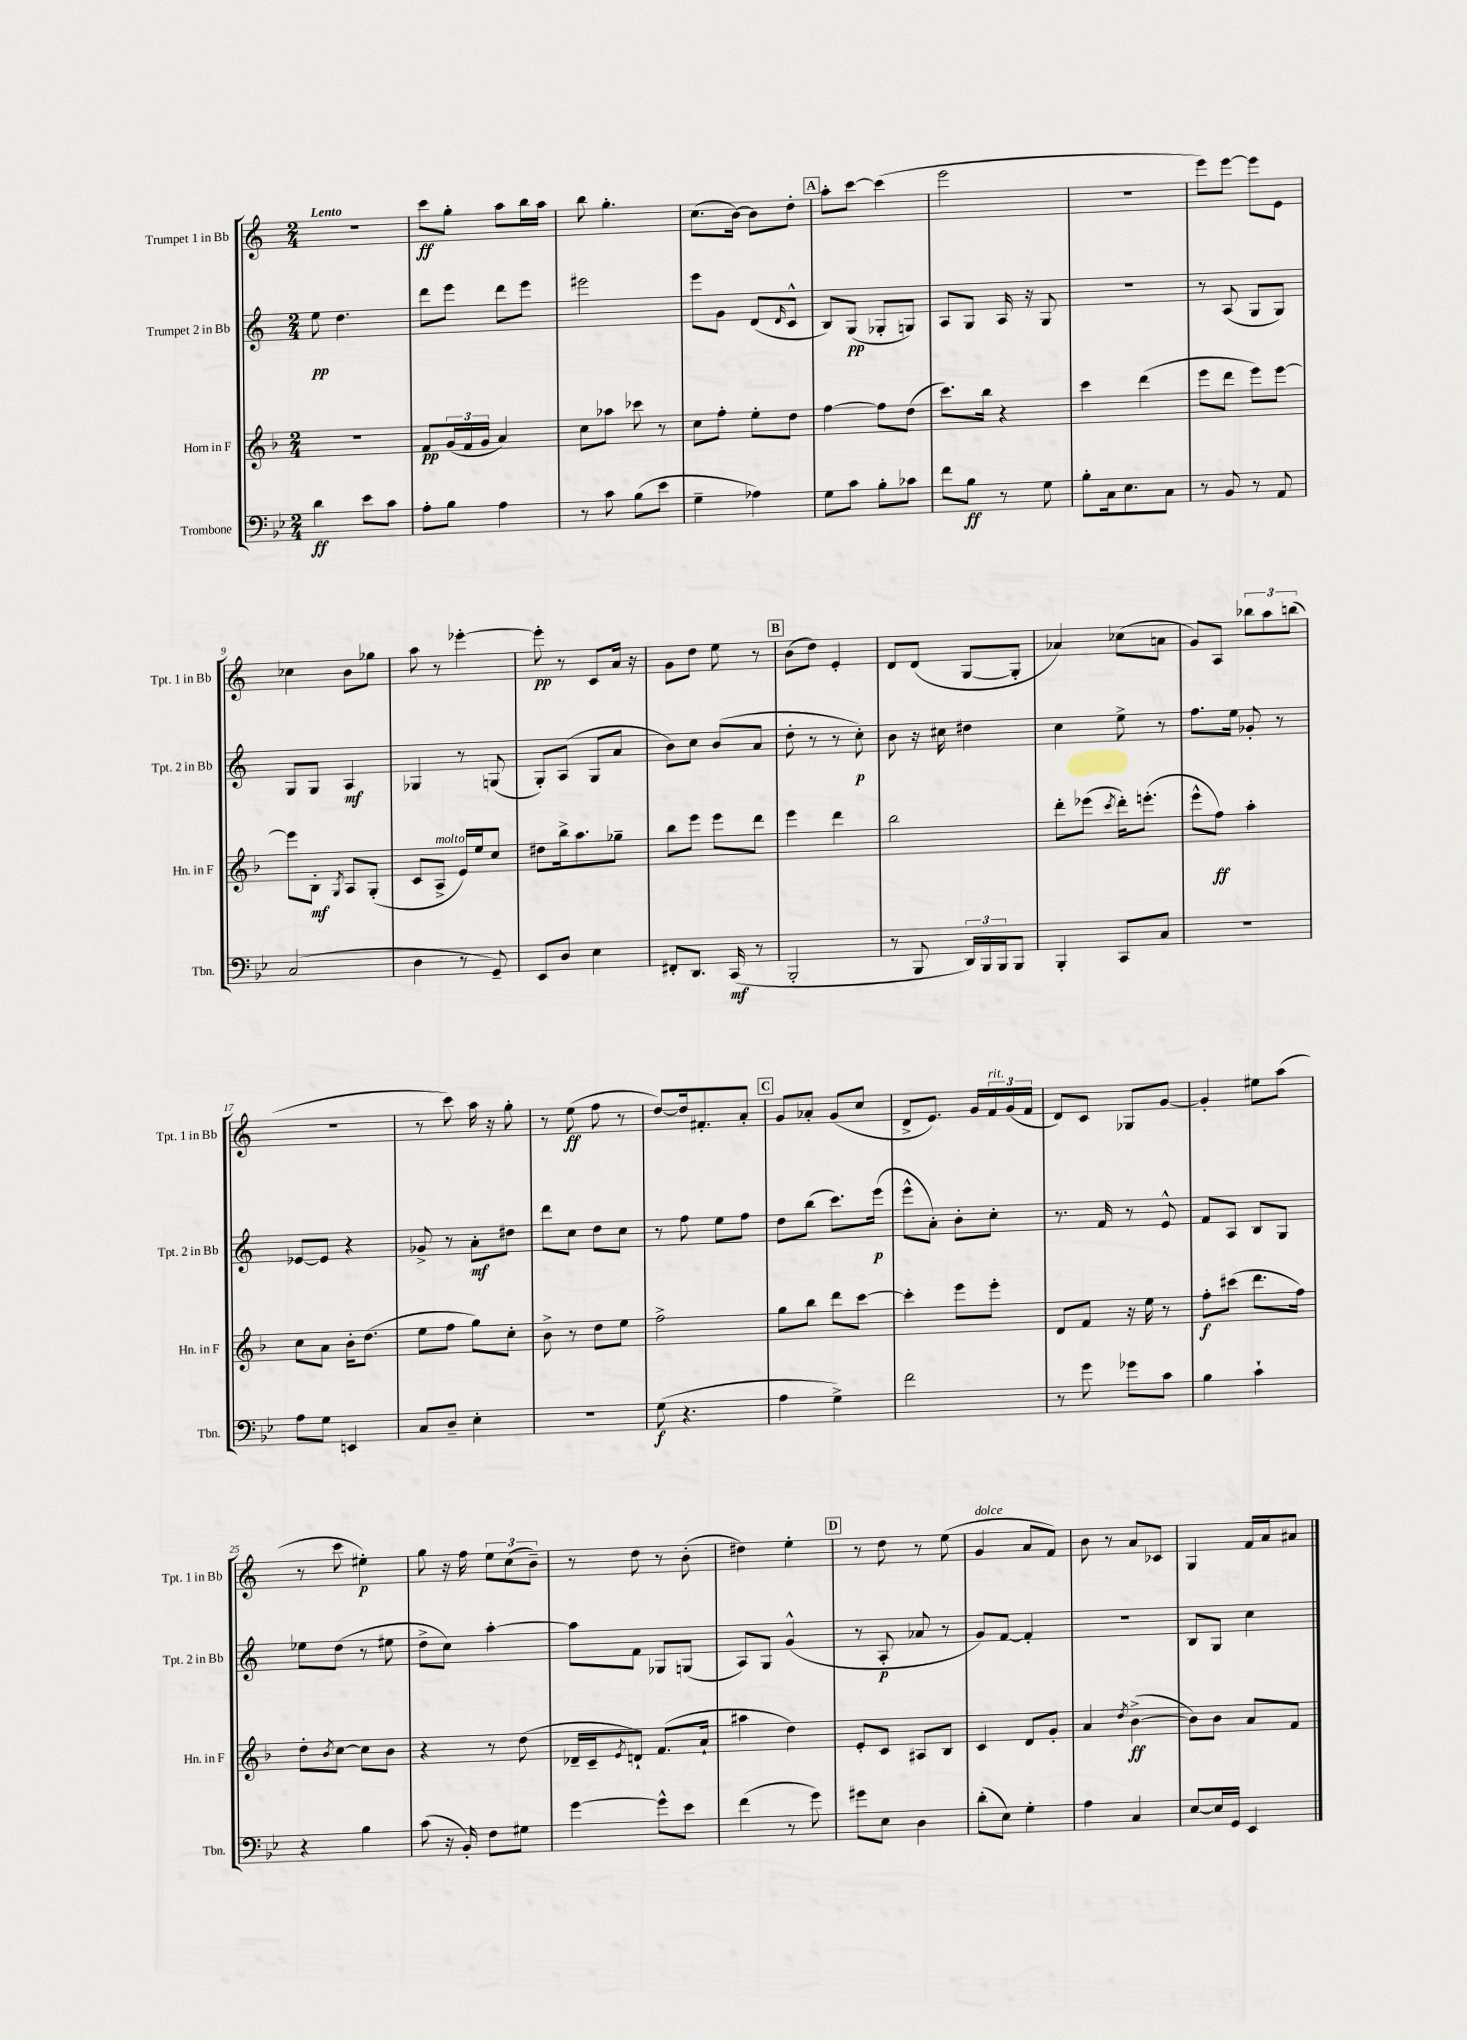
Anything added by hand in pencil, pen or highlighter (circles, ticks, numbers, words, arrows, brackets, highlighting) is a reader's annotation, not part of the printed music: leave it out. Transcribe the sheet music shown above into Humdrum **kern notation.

**kern	**kern	**kern	**kern
*staff4	*staff3	*staff2	*staff1
*clefF4	*clefG2	*clefG2	*clefG2
*k[b-e-]	*k[b-]	*k[]	*k[]
*M2/4	*M2/4	*M2/4	*M2/4
4d	2r	8ee	2r
.	.	4.dd	.
8e-	.	.	.
8c	.	.	.
=	=	=	=
8A'	8f	8ddd	8ccc
8B-	(24g	8eee	8gg'
.	24f	.	.
.	24g	.	.
4A	4a)	8ddd	8aa
.	.	8eee	16bb
.	.	.	16aa
=	=	=	=
8r	8cc	2eee#	8bb
8c	8aa-	.	4.gg'
(8B-	8ccc-	.	.
8e-	8r	.	.
=	=	=	=
4G~	8cc	8eee	(8.cc
.	8ff'	8g	.
.	.	.	[16b)
4A-)	8ee'	(8d	8b]
.	.	16qqd	.
.	8dd	8c^^	8dd'
=	=	=	=
8G	[4ff	8B)	8aa'
8c	.	(8G	[8ccc
8B-'	8ff]	8G-'	(4ccc]
8c-	(8dd	8G)	.
=	=	=	=
8f	8.ccc)	8A	2eee
8B-	.	8G	.
.	16bb-	.	.
8r	4r	16A	.
.	.	16r	.
8G	.	8G	.
=	=	=	=
8B-'	4ccc	2r	2r
16C	.	.	.
8.E-	.	.	.
.	(4ddd	.	.
8C	.	.	.
=	=	=	=
8r	8eee	8r	8eee)
8BB-	8ddd	(8A	[8eee
8r	8eee)	8G	8eee]
8AA	[8eee	8G)	8e
=	=	=	=
(2C	8eee]	8G	4cc-
.	8B-'	8G	.
.	8qG	.	.
.	8A	4A	8b
.	(8G'	.	8gg-
=	=	=	=
4D	8c	4G-	8aa
.	8A^	.	8r
8r	16e)	8r	[4eee-'
.	16ee	.	.
8GG~)	8cc	(8G	.
=	=	=	=
8EE-	8dd#	8G')	8eee-']
8D	16bb-^	(8A	8r
.	8.aa	.	.
4E-	.	8G	8c
.	8gg-~	8a	16a
.	.	.	16r
=	=	=	=
8FF#'	8bb-	8b)	8g
8.DD	8eee	8cc	8dd
.	8eee	(8b	8ee
(16CC	.	.	.
8r	8ddd	8a	8r
=	=	=	=
2BBB-'	4eee	8dd'	(8b
.	.	8r	8dd)
.	4ddd	8r	4e'
.	.	8cc')	.
=	=	=	=
8r	2bb-	8b	8d
8BBB-	.	16r	(8d
.	.	16cc#	.
24DD)	.	4dd#	[8G
24BBB-	.	.	.
24BBB-	.	.	.
8BBB-	.	.	8G']
=	=	=	=
4BBB-'	8ddd'	4cc	4a-)
.	(8eee-	.	.
.	8qccc	.	.
8CC	16ddd')	8ee^	(8cc-
.	(8.eee'	.	.
8C	.	8r	8a
=	=	=	=
2r	8eee^^	8.ff	8g)
.	8ff)	.	8A
.	.	16ee	.
.	4aa'	8g-'	12bb-
.	.	.	12aa
.	.	8r	.
.	.	.	(12bb
=	=	=	=
8A	8cc	[8e-	2r
8G	8a	8e-]	.
4EE	16b-'	4r	.
.	(8.dd	.	.
=	=	=	=
8C	8ee	8g-^	8r
8D~	8ff	8r	8ccc)
4E-'	8gg)	8a'	16aa
.	.	.	16r
.	8cc'	8dd#	8gg'
=	=	=	=
2r	8b-^	8ddd	8r
.	8r	8cc	(8ee
.	8dd	8dd	8ff
.	8ee	8cc	8r
=	=	=	=
(8G	2ff^	8r	[8dd)
4.r	.	8ff	16dd]
.	.	.	8.f#'
.	.	8ee	.
.	.	8ff	8a'
=	=	=	=
4A	8gg	8dd	8g
.	8bb-	(8bb	8a-'
4G^)	8ddd	8.ccc)	(8g
.	[8ccc	.	8cc
.	.	(16eee	.
=	=	=	=
2f	4ccc']	8eee^^	8d^
.	.	8a')	8.e)
.	8eee	8b'	.
.	.	.	16g
.	8eee'	8cc'	24f
.	.	.	(24g
.	.	.	24f
=	=	=	=
8r	8d	8.r	8d)
8g	8f	.	8c
.	.	16f	.
8g-	16r	8r	8G-
.	16ee	.	.
8c	8r	8e^^	[8g
=	=	=	=
4B-	8ff'	8f	4g']
.	(8ccc#	8A	.
4c`	8.ddd	8B	8ee#
.	.	8G	(8aa
.	16ff)	.	.
=	=	=	=
4r	8dd'	8ee-	8r
.	8qb-	.	.
.	[8cc	(8dd	8ccc
4B-	8cc]	8r	4ee#')
.	8b-	8ee#	.
=	=	=	=
(8c	4r	8dd^	8gg
16r	.	8cc)	16r
16BB-')	.	.	16ff
8F	8r	[4aa'	12ee
.	.	.	(12cc
8G#	(8dd	.	.
.	.	.	12b~)
=	=	=	=
[4g	16d-~	8aa]	8r
.	16c~	.	.
.	8qe	.	.
.	8d`)	8f	8dd
8g^^]	(8.f	8G-	8r
8e-	.	(8G	(8b'
.	16a`	.	.
=	=	=	=
(4f	4aa#	8A)	4dd#)
.	.	8G	.
8r	4dd)	(4g^^	4ee'
8g)	.	.	.
=	=	=	=
8g#	8e'	8r	8r
8E-	8c	8A'	8dd
4D	8A#	8a-	8r
.	8B-	8r	(8ee
=	=	=	=
(8d'	4c	8g)	4g
8E-)	.	[8f	.
4G'	8d	4f']	8a
.	8g'	.	8f)
=	=	=	=
4A	4a	2r	8b
.	.	.	8r
.	8qdd	.	.
4C	([4b-^	.	8a
.	.	.	8c-
=	=	=	=
[8E-	8b-])	8B	4G
16E-]	8b-	8G	.
16GG	.	.	.
4EE-	8a	4cc	16f
.	.	.	16a
.	8f	.	8a#
==	==	==	==
*-	*-	*-	*-
